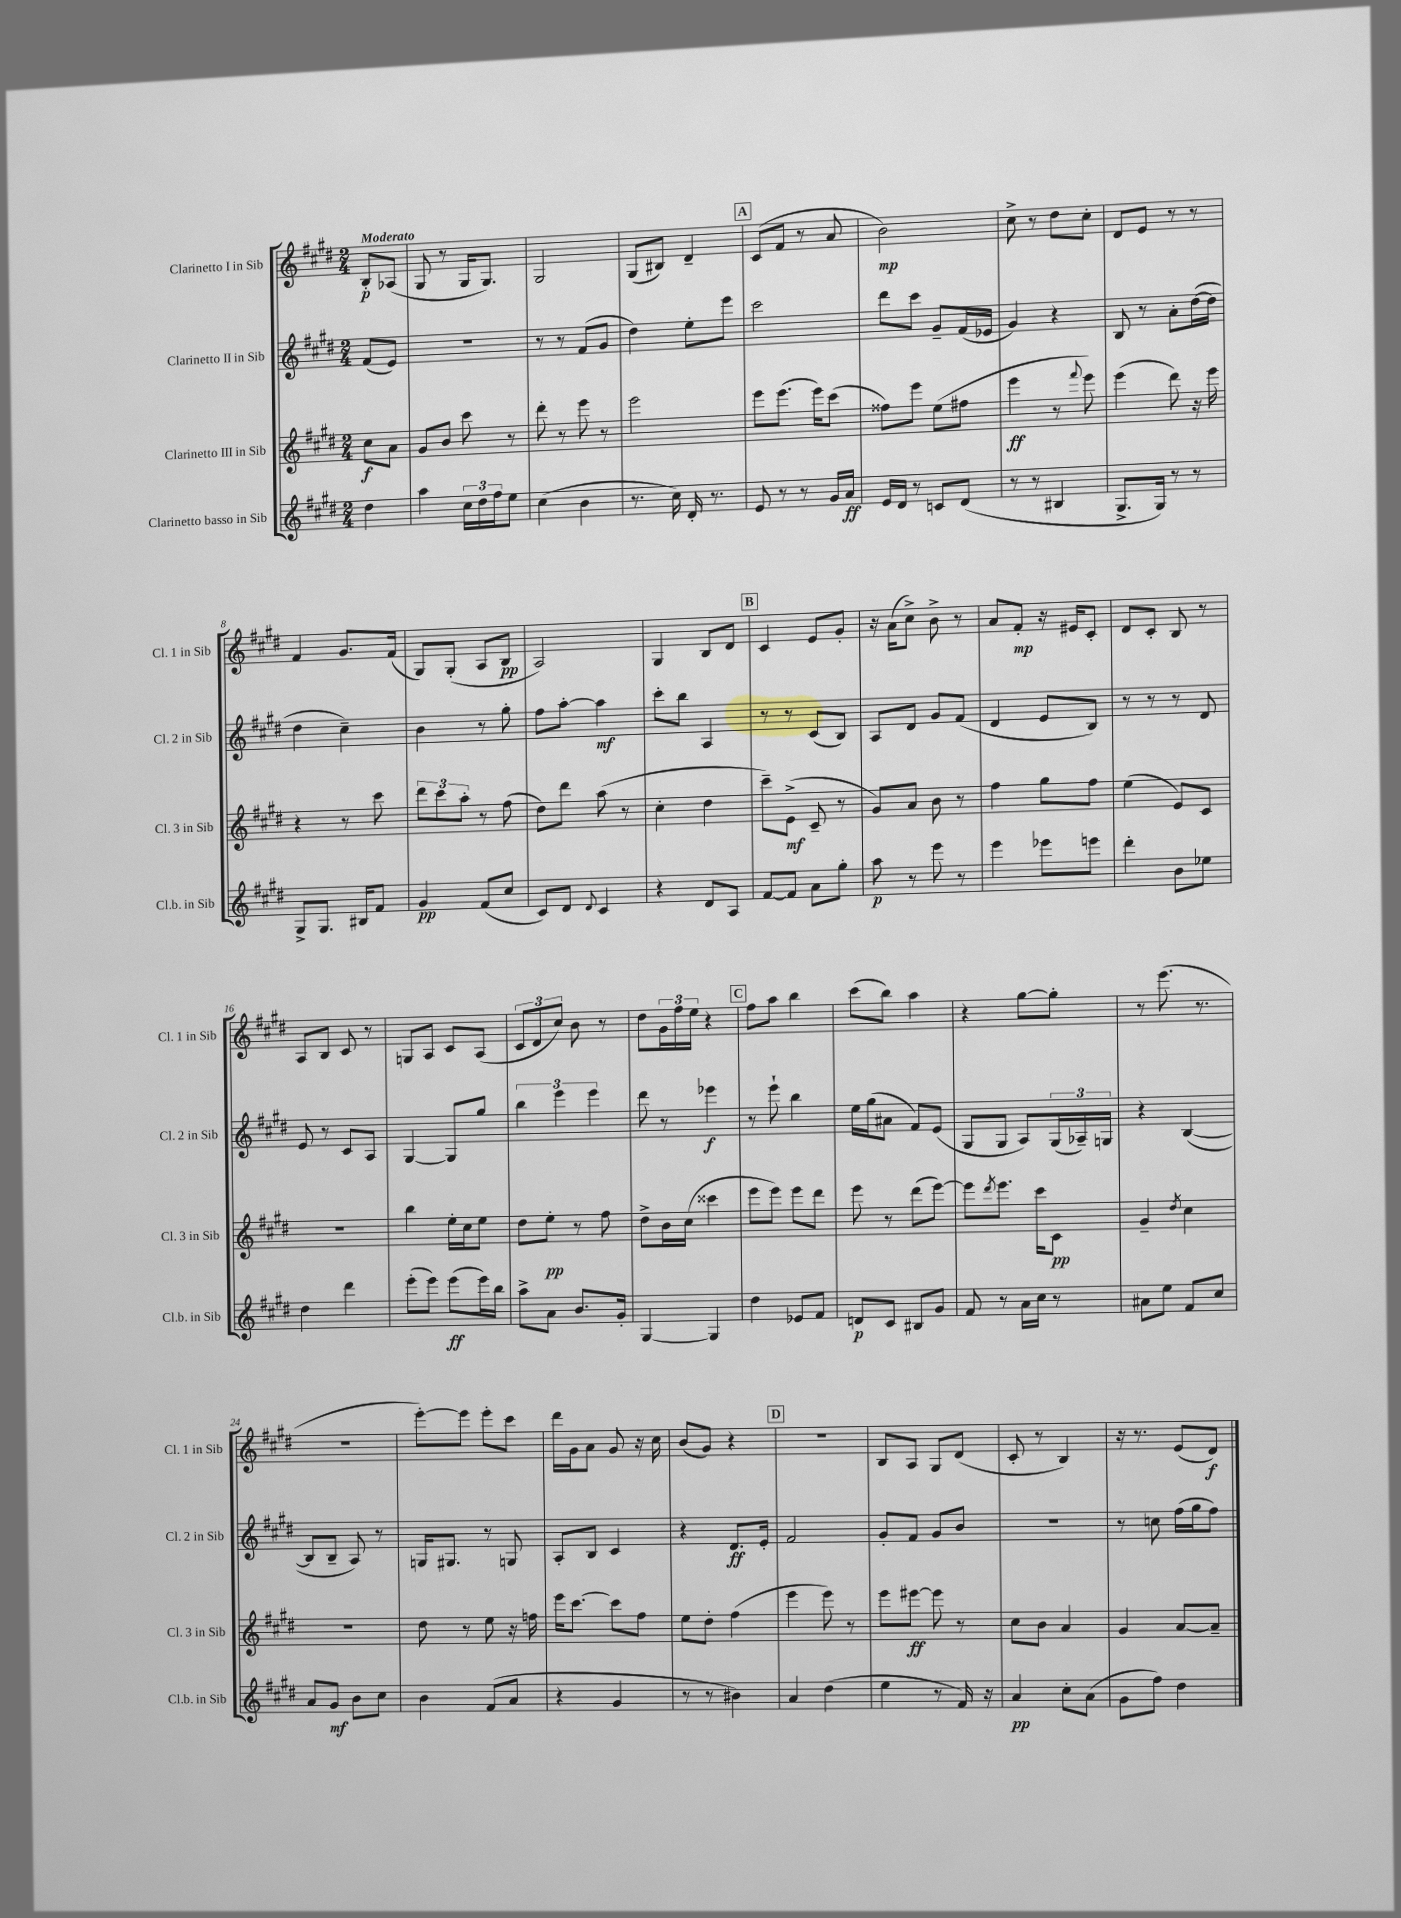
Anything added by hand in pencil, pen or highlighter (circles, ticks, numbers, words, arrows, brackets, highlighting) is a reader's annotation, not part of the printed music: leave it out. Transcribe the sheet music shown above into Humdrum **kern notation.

**kern	**kern	**kern	**kern
*staff4	*staff3	*staff2	*staff1
*clefG2	*clefG2	*clefG2	*clefG2
*k[f#c#g#d#]	*k[f#c#g#d#]	*k[f#c#g#d#]	*k[f#c#g#d#]
*M2/4	*M2/4	*M2/4	*M2/4
4dd#	8cc#	(8f#	8B'
.	8a	8e)	(8A-
=	=	=	=
4aa	8g#	2r	8G#
.	8b	.	8r
24cc#	8ccc#	.	16G#
24dd#	.	.	.
.	.	.	8.G#)
24ff#	.	.	.
8ee	8r	.	.
=	=	=	=
(4cc#	8ddd#'	8r	2G#
.	8r	8r	.
4b	8eee	(8f#	.
.	8r	8g#	.
=	=	=	=
8.r	2eee	4dd#)	(8G#
.	.	.	8B#)
16cc#)	.	.	.
16d#'	.	8ee'	4d#~
8.r	.	.	.
.	.	8eee	.
=	=	=	=
8e	8eee	2ccc#	(8c#
8r	(8.eee	.	8f#
8r	.	.	8r
.	16eee)	.	.
16g#	(8ccc#	.	8a
16a	.	.	.
=	=	=	=
16e	8ff##)	8ddd#	2b)
16d#	.	.	.
8r	8eee	8ccc#	.
8c	(8ee	8g#~	.
(8d#	8ff#	(16f#	.
.	.	16e-	.
=	=	=	=
8r	4eee	4g#)	8cc#^
8r	.	.	8r
4B#	8r	4r	8dd#
.	8qqfff#	.	.
.	8eee)	.	8cc#'
=	=	=	=
8.G#^	(4eee	8B	8d#
.	.	8r	8e
16G#)	.	.	.
8r	8ddd#)	8a'	8r
8r	16r	([16dd#	8r
.	16eee	16dd#]	.
=	=	=	=
8G#^	4r	4dd#	4f#
8.G#	.	.	.
.	8r	4cc#~)	8.g#
16B#	.	.	.
8f#	8ccc#	.	.
.	.	.	(16f#
=	=	=	=
4g#	12ddd#	4b	8G#)
.	12ccc#	.	.
.	.	.	(8G#'
.	12aa'	.	.
(8f#	8r	8r	8A
8cc#	(8ff#	8gg#'	8B
=	=	=	=
8c#)	8dd#)	8ff#	2A)
8d#	8ddd#	[8aa'	.
8qqd#	.	.	.
4c#	(8aa	4aa]	.
.	8r	.	.
=	=	=	=
4r	4cc#'	8ccc#'	4G#
.	.	8bb	.
8d#	4dd#	4A	8B
8A	.	.	8d#
=	=	=	=
[8f#	8ccc#~)	8r	4c#
8f#]	(8e^	8r	.
8a	8c#~	(8c#	8e
8gg#'	8r	8B)	8g#'
=	=	=	=
8aa	8g#)	8A	16r
.	.	.	(16a
8r	8a	8d#	8cc#^)
8eee	8b	8g#	8b^
8r	8r	(8f#	8r
=	=	=	=
4eee	4ff#	4d#	8a
.	.	.	8f#'
8eee-	8gg#	8e	16r
.	.	.	16e#
8eee	8ff#	8B)	8c#'
=	=	=	=
4ddd#'	(4ee	8r	8d#
.	.	8r	8c#'
8b	8e)	8r	8B
8ee-	8c#	8d#	8r
=	=	=	=
4dd#	2r	8e	8A
.	.	8r	8B
4ddd#	.	8c#	8c#
.	.	8A	8r
=	=	=	=
(8eee'	4bb	[4G#	8G
8eee)	.	.	8A
(8eee	16ee'	8G#]	8c#
.	16cc#	.	.
16eee)	8ee	8gg#	(8A
16bb	.	.	.
=	=	=	=
8aa^	8dd#	6bb	12c#
.	.	.	12d#
8a	8ee'	.	.
.	.	6eee	12cc#)
8.b	8r	.	8b
.	.	6eee	.
.	8ff#	.	8r
16g#'	.	.	.
=	=	=	=
[4G#	8dd#^	8ddd#	8dd#
.	16b	8r	24g#
.	.	.	24ff#
.	(16cc#	.	.
.	.	.	24ee
4G#]	4ccc##	4eee-	4r
=	=	=	=
4dd#	8eee	8r	8ff#
.	8eee)	8eee`	8aa
8e-	8eee	4bb	4bb
8f#	8ddd#	.	.
=	=	=	=
8d	8eee	16ee	(8ccc#
.	.	(16gg#	.
8c#	8r	8a#	8bb)
8B#	(8ddd#	8f#)	4aa
8g#	[8eee)	(8e	.
=	=	=	=
8f#	8eee]	8G#	4r
.	8qddd#	.	.
8r	8.eee	8G#	.
16a	.	8A)	[8gg#
16cc#	16ccc#	.	.
8r	8c#	(24G#	8gg#']
.	.	24A-~)	.
.	.	24G	.
=	=	=	=
8a#	4g#~	4r	8r
8ee	.	.	(8.eee
.	8qdd#	.	.
8f#	4cc#	([4B	.
.	.	.	8.r
8cc#	.	.	.
=	=	=	=
8a	2r	8B]	2r
8g#	.	8B~	.
8b	.	8A)	.
8cc#	.	8r	.
=	=	=	=
4b	8dd#	16G	[8eee')
.	.	8.G#	.
.	8r	.	8eee]
(8f#	8ee	8r	8eee'
8a	16r	8G	8ccc#
.	16ff	.	.
=	=	=	=
4r	16eee	8A'	16ddd#
.	[8.ccc#	.	16g#
.	.	8B	8a
4g#	8ccc#]	4c#	8g#
.	8ff#	.	16r
.	.	.	16cc#
=	=	=	=
8r	8ee	4r	(8b
8r	8dd#'	.	8g#)
4b#)	(4ff#	8.d#	4r
.	.	16e'	.
=	=	=	=
4a	4eee	2f#	2r
(4dd#	8eee)	.	.
.	8r	.	.
=	=	=	=
4ee	8eee	8g#'	8B
.	[8eee#	8f#	8A
8r	8eee#]	8g#	8G#
16f#)	8r	8b	(8d#
16r	.	.	.
=	=	=	=
4a	8cc#	2r	8c#'
.	8b	.	8r
8cc#'	4a	.	4B)
(8a	.	.	.
=	=	=	=
8g#	4g#	8r	16r
.	.	.	8.r
8ff#)	.	8cc	.
4dd#	[8a	(16ff#	(8e
.	.	16gg#	.
.	8a~]	8ff#)	8d#)
==	==	==	==
*-	*-	*-	*-
